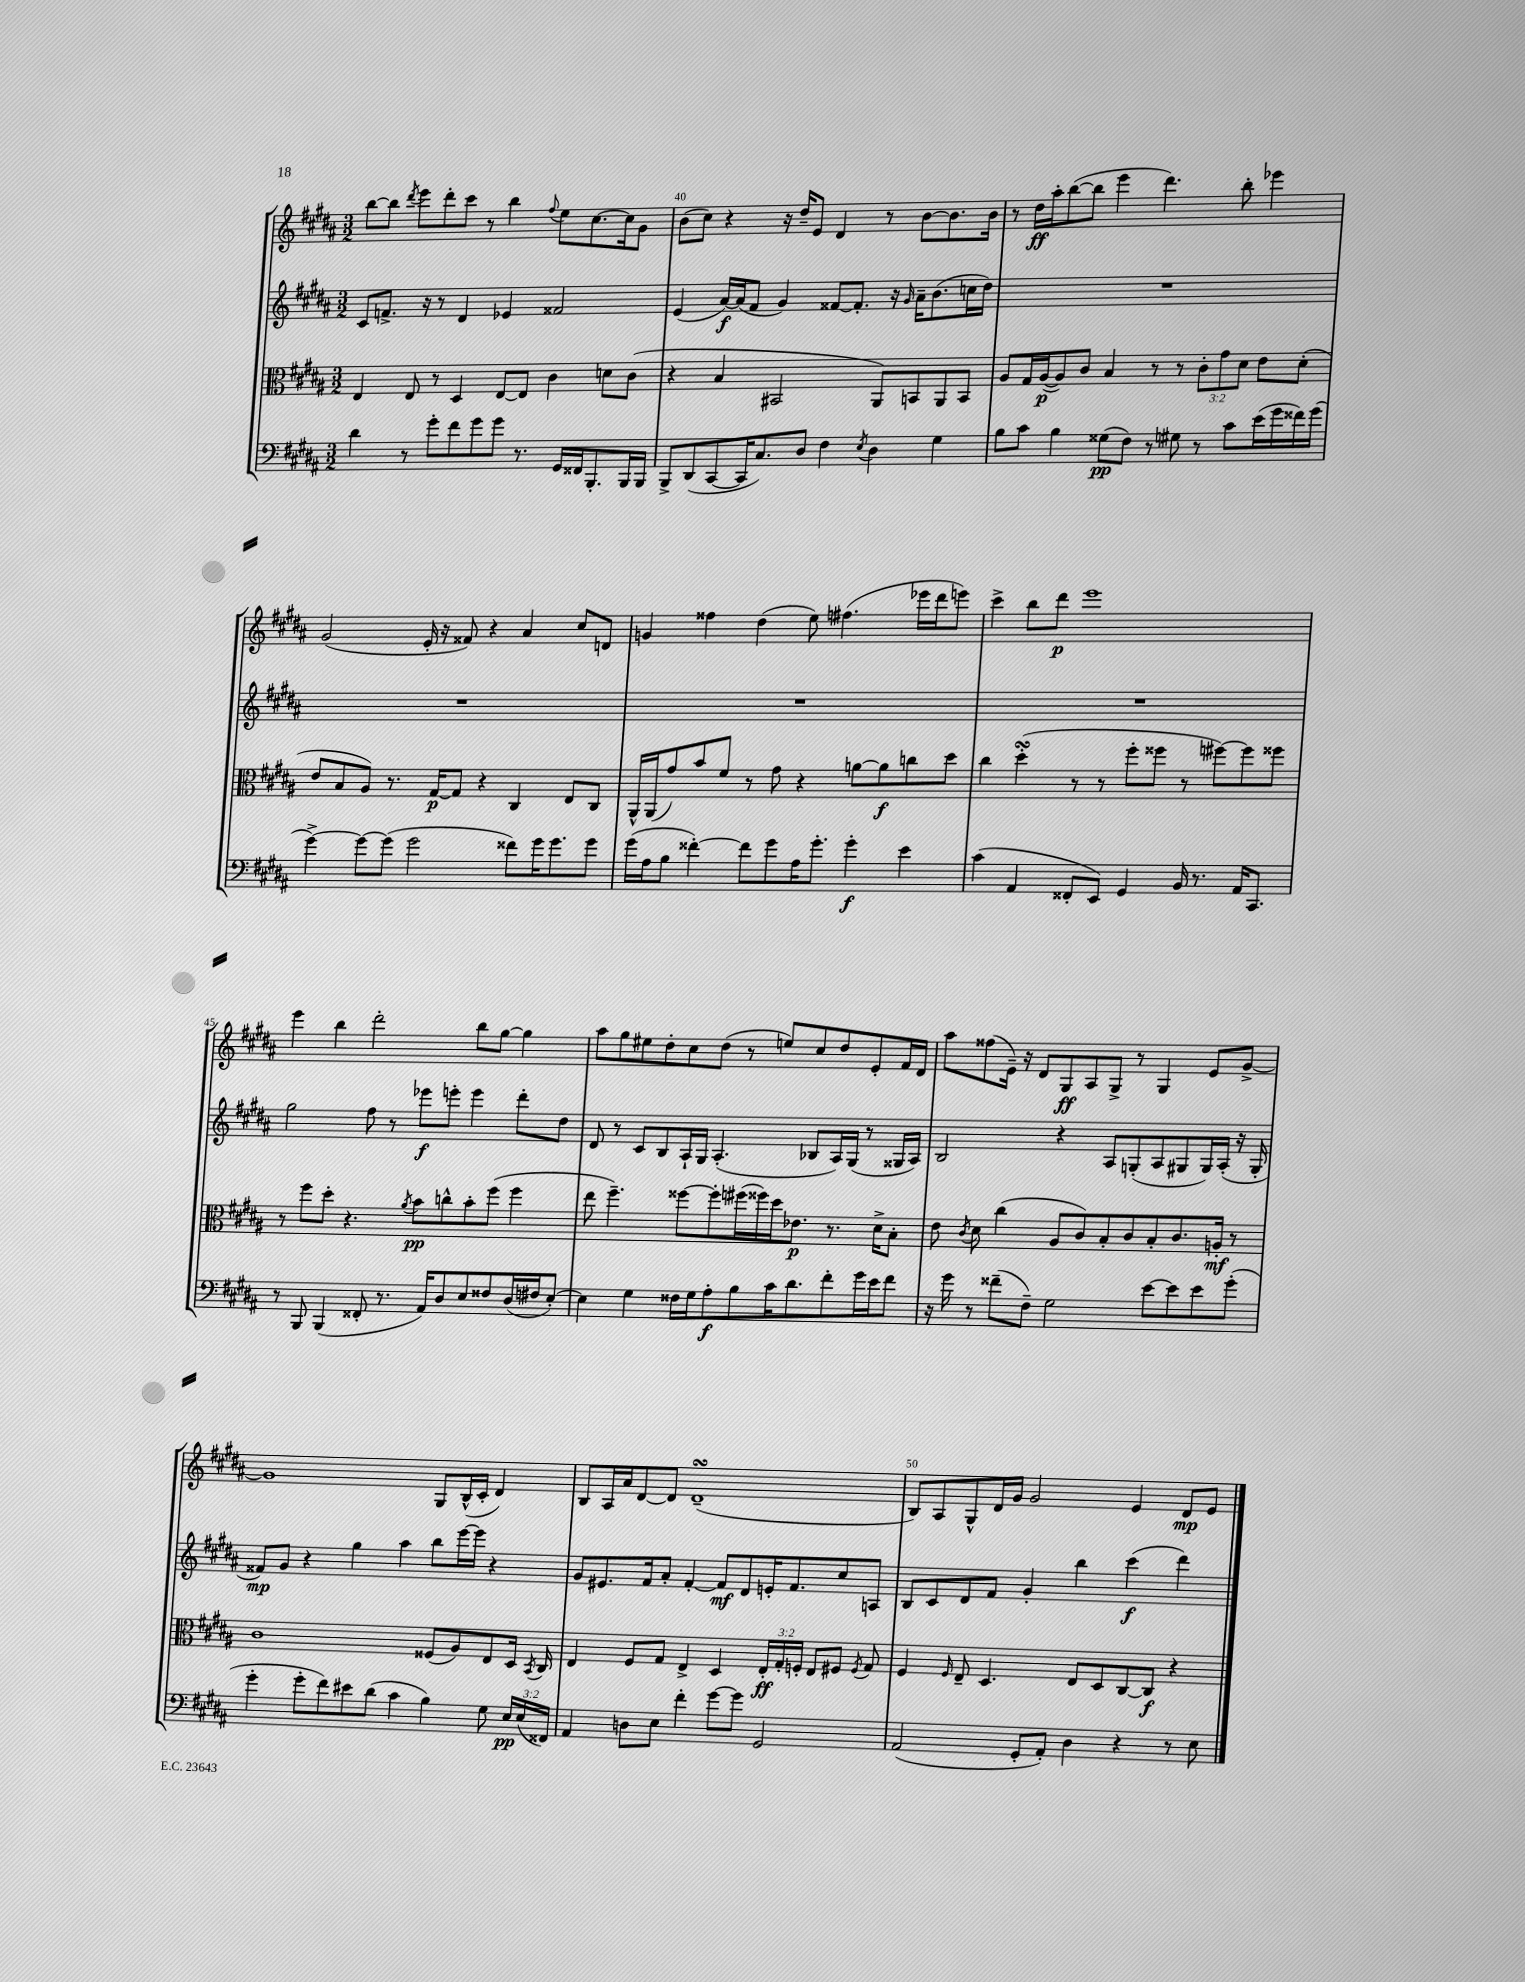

**kern	**kern	**kern	**kern
*staff4	*staff3	*staff2	*staff1
*clefF4	*clefC3	*clefG2	*clefG2
*k[f#c#g#d#a#]	*k[f#c#g#d#a#]	*k[f#c#g#d#a#]	*k[f#c#g#d#a#]
*M3/2	*M3/2	*M3/2	*M3/2
4d#	4E	8c#	[8bb
.	.	8.f^	8bb]
.	.	.	8qddd#
8r	8E	.	8eee
.	.	16r	.
8g#'	8r	8r	8ddd#'
8f#	4D#	4d#	8ccc#
8g#	.	.	8r
8g#	[8E	4e-	4bb
8.r	8E]	.	.
.	.	.	8qqff#
.	4c#	2f##	8ee
16GG#	.	.	.
16FF##	.	.	[8.cc#
8.BBB'	.	.	.
.	8d	.	.
.	.	.	16cc#]
16BBB	(8c#	.	8g#
16BBB	.	.	.
=	=	=	=
8BBB^	4r	(4e	(8b
(8DD#	.	.	8cc#)
[8CC#	4B	[16a#)	4r
.	.	(16a#]	.
16CC#]	.	8f#	.
8.C#)	.	.	.
.	2BB#	4g#)	16r
.	.	.	16dd#~
8D#	.	.	8e
4F#	.	[8f##	4d#
.	.	8.f##']	.
8qE	.	.	.
4D#	8AA#)	.	8r
.	.	16r	.
.	.	16qqg#	.
.	8BB	16a#~	[8b
.	.	(8.b	.
4G#	8AA#	.	8.b]
.	8BB	16cc	.
.	.	16dd#)	16b
=	=	=	=
8B	8A#	1.r	8r
8c#	16G#	.	16dd#
.	([16A#	.	16aa#'
4B	8A#])	.	([8bb
.	8c#	.	8bb]
(8G##	4B	.	4eee
8F#)	.	.	.
8r	8r	.	4.ddd#)
8G#	8r	.	.
8r	12c#'	.	.
.	12g#	.	.
8c#	.	.	8bb'
.	12d#	.	.
(16e	8e	.	4eee-
16g#	.	.	.
16f##)	(8d#'	.	.
(16g#	.	.	.
=	=	=	=
[4g#^)	8e	1.r	(2g#
.	8B	.	.
8g#_	8A#)	.	.
(8g#]	8.r	.	.
2g#	.	.	16e'
.	[16G#	.	16r
.	8G#]	.	8f##)
.	4r	.	4r
8f##)	4C#	.	4a#
16g#	.	.	.
8.g#	.	.	.
.	8E	.	8cc#
8g#	8C#	.	8d
=	=	=	=
(16g#	16AA#^^	1.r	4g
16A#	(16AA#	.	.
8B	8g#)	.	.
[4f##')	8b	.	4ff##
.	8f#	.	.
8f##]	8r	.	(4dd#
8g#	8g#	.	.
16A#	4r	.	8ee)
8.g#'	.	.	.
.	.	.	(4.ff#
4g#'	[8a	.	.
.	8a]	.	.
4e	8cc	.	16eee-
.	.	.	16ddd#
.	8dd#	.	8eee)
=	=	=	=
(4c#	4cc#	1.r	4ccc#^
4AA#	(4dd#'	.	8bb
.	.	.	8ddd#
8FF##'	8r	.	1eee
8EE)	8r	.	.
4GG#	8ff#'	.	.
.	8ff##	.	.
16BB	8r	.	.
8.r	.	.	.
.	[8ff#)	.	.
16AA#	8ff#]	.	.
8.CC#	.	.	.
.	8ff##	.	.
=	=	=	=
8r	8r	2gg#	4eee
8BBB	8ff#	.	.
(4BBB	8dd#'	.	4bb
.	4.r	.	.
8FF##'	.	8ff#	2ddd#'
8.r	.	8r	.
.	8qa#	.	.
.	8b	8eee-	.
16AA#)	.	.	.
8D#	8cc^^	8eee'	.
8E	8b'	4eee	8bb
8F##	(8ff#	.	[8gg#
(16D#	4ff#	8ddd#'	4gg#]
16F#	.	.	.
[8E')	.	8dd#	.
=	=	=	=
4E]	8ee	8d#	8aa#
.	4.ff#~)	8r	8gg#
4G#	.	8c#	8ee#
.	.	8B	8dd#'
16F##	[8ff##	16A#`	8cc#
16G#	.	16G#	.
8A#'	8ff##']	(4.A#'	(8dd#
8B	(16ff#	.	8r
.	16ff##)	.	.
16c#	16dd#	.	8ee)
8.d#	8.e-	.	.
.	.	8B-	8cc#
8f#'	8.r	16A#)	8dd#
.	.	(16G#	.
16g#	.	8r	8e'
16e	16d#^	.	.
8f#	8B'	16G##	16f#
.	.	16A#)	16d#
=	=	=	=
16r	8e	2B	8aa#
16g#	.	.	.
.	8qc#	.	.
8r	8d#	.	(8ff##
(8f##~	(4cc#	.	16e~)
.	.	.	16r
8F#~)	.	.	8d#
2G#	8A#	4r	8G#
.	8c#)	.	8A#
.	8B'	8A#	8G#^
.	8c#	(8G'	8r
[8e	8B'	8A#	4G#
8e]	8.c#	8G#	.
8e	.	16G#)	8e
.	16A'	(16A#'	.
(8g#'	8r	16r	[8g#^
.	.	16G#'	.
=	=	=	=
4g#'	1c#	8f##)	1g#]
.	.	8g#	.
8g#'	.	4r	.
8f#)	.	.	.
8e#	.	4gg#	.
(8d#	.	.	.
4c#	.	4aa#	.
4B)	(8F##	8bb	8G#
.	8A#)	[16eee	(16B^^
.	.	16eee]	16c#'
8G#	8E	4r	4d#)
24E	16D#	.	.
(24E	.	.	.
.	8qBB	.	.
.	16C#	.	.
24FF##)	.	.	.
=	=	=	=
4AA#	4E	8g#	8B
.	.	8.e#	16A#
.	.	.	16a#
8D	8F#	.	[8d#
.	.	16f#	.
8E	8G#	8a#'	8d#]
4f#'	4E^	[4f#'	(1d#~
[8g#	4D#	8f#]	.
8g#]	.	8d#	.
2GG#	24E'	16e'	.
.	24G#'	.	.
.	.	8.f#	.
.	24F'	.	.
.	8E	.	.
.	8F#	8cc#	.
.	8qF#	.	.
.	8G#	8A	.
=	=	=	=
(2AA#	4F#	8B	8B)
.	.	8c#	8A#
.	16qqF#	.	.
.	8E~	8d#	8G#^^
.	4.D#	8f#	16d#
.	.	.	16g#
8GG#'	.	4g#'	2g#
8AA#')	.	.	.
4D#	8E	4bb	.
.	8D#	.	.
4r	[8C#	(4ccc#	4e
.	8C#]	.	.
8r	4r	4ddd#)	8d#
8E	.	.	8e
==	==	==	==
*-	*-	*-	*-
